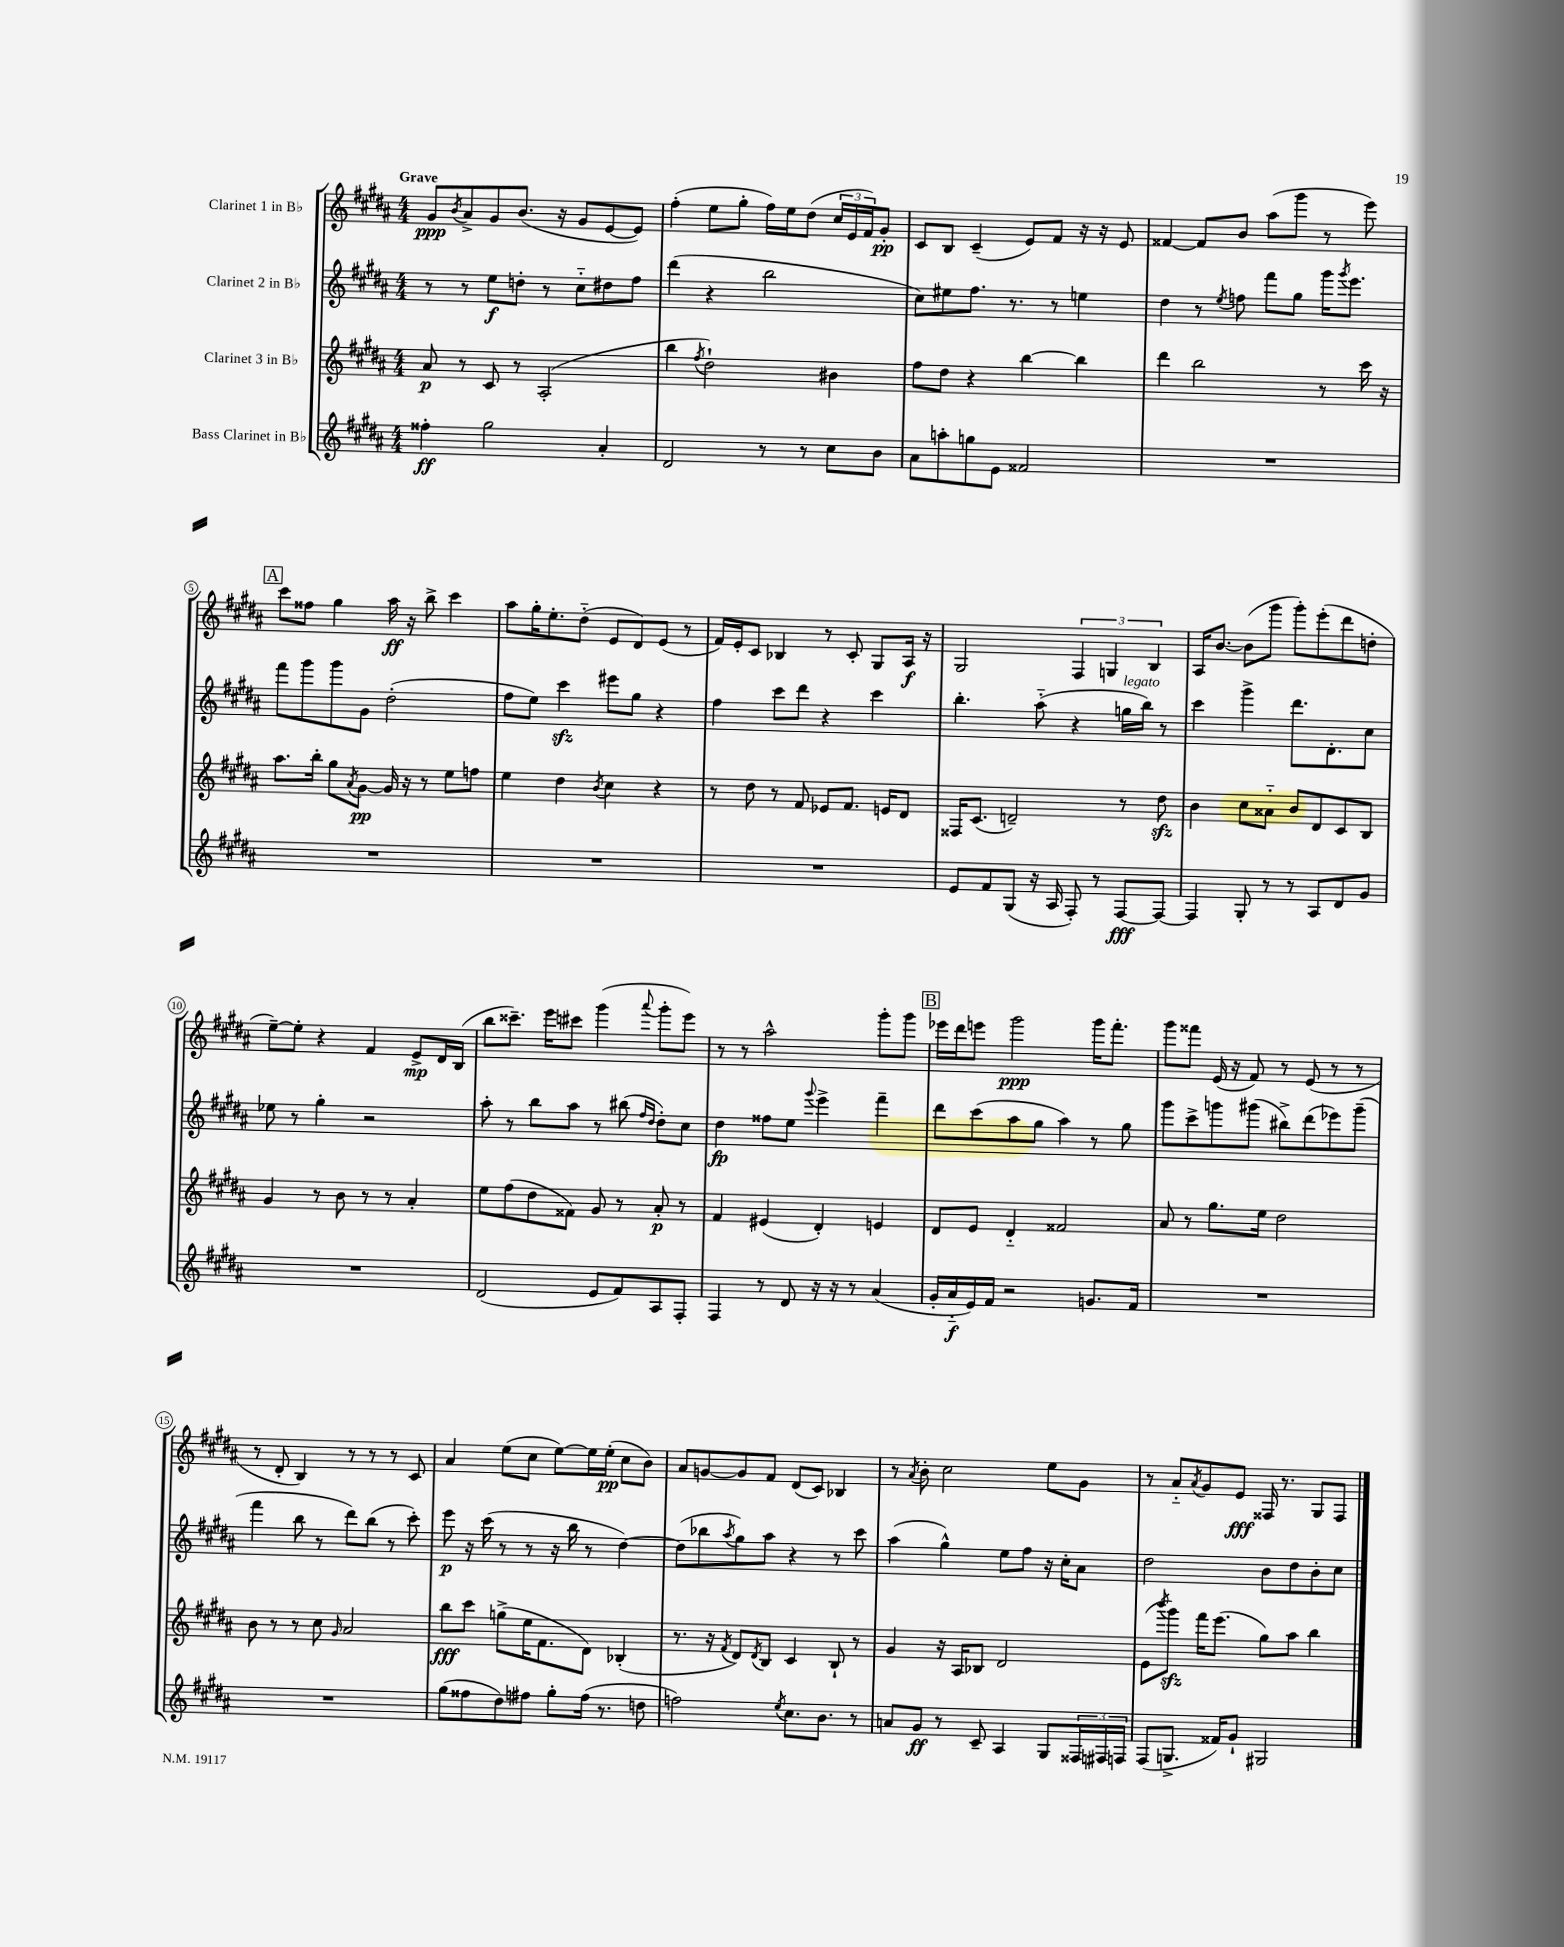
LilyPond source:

<<
\new StaffGroup <<
\new Staff = "s0" \with { instrumentName = "Clarinet 1 in Bb" } {
    \clef treble \key b \major \numericTimeSignature \time 4/4 \tempo "Grave"
    gis'8\ppp \acciaccatura { b'8 } ais'8-> gis'8 b'8.( r16 gis'8 e'8~ e'8) |
    fis''4-.( e''8 gis''8-. fis''16) e''16 dis''8( \tuplet 3/2 { cis''16 e'16 fis'16) } gis'8-.\pp |
    cis'8 b8 cis'4--( e'8) fis'8 r16 r16 e'8 |
    fisis'4~ fisis'8 b'8 ais''8( gis'''8 r8 e'''8) |
    \mark \markup { \box "A" } cis'''8 fisis''8 gis''4 ais''16\ff r16 b''8-> cis'''4 |
    ais''8 gis''16-. e''8.-. dis''8-_( e'8 dis'8) e'8( r8 |
    fis'16) e'16-. cis'8 bes4 r8 cis'8-. gis8 ais16\f r16 |
    gis2 \tuplet 3/2 { fis4 g4 b4 } |
    ais16 b'8.~ b'8( gis'''8 gis'''8-.) e'''8-.( dis'''8 d''8-. |
    e''8~--) e''8-. r4 fis'4 e'8->\mp dis'16 b16( |
    b''8 cisis'''8.--) e'''16 cis'''8 gis'''4( \appoggiatura { ais'''8 } gis'''8-. e'''8) |
    r8 r8 ais''2-^ gis'''8-. gis'''8 |
    \mark \markup { \box "B" } ees'''16 dis'''16 e'''8 gis'''2\ppp gis'''16 fis'''8.-. |
    gis'''8 fisis'''8 e'16( r16 fis'8) r8 e'8( r8 r8 |
    r8 dis'8-. b4) r8 r8 r8 cis'8 |
    ais'4 e''8( cis''8 e''8~) e''16 e''16-.\pp( cis''8 b'8) |
    ais'8 g'8~ g'8 fis'8 dis'8( cis'8) bes4 |
    r8 \acciaccatura { ais'8 } b'8-. cis''2 e''8 gis'8 |
    r8 ais'8-_ \acciaccatura { ais'8 } gis'8 e'8\fff fisis16 r8. gis8 fisis8 \bar "|." |
}
\new Staff = "s1" \with { instrumentName = "Clarinet 2 in Bb" } {
    \clef treble \key b \major \numericTimeSignature \time 4/4
    r8 r8 e''8\f d''8-. r8 cis''8-_ dis''8 fis''8 |
    dis'''4( r4 b''2 |
    cis''8) eis''8 fis''8. r8. r8 e''4 |
    dis''4 r8 \acciaccatura { e''8 } f''8 fis'''8 gis''8 gis'''16 \acciaccatura { gis'''8 } e'''8. |
    \mark \markup { \box "A" } fis'''8 gis'''8 gis'''8 gis'8 dis''2-.( |
    fis''8 e''8) cis'''4\sfz eis'''8 gis''8 r4 |
    fis''4 cis'''8 dis'''8 r4 cis'''4 |
    b''4.-. ais''8-_( r4 g''16^\markup { \italic "legato" } b''16) r8 |
    cis'''4 gis'''4-> dis'''8. dis'8.-. cis''8 |
    ees''8 r8 gis''4-. r2 |
    ais''8-. r8 b''8 ais''8 r8 bis''8( \grace { fis''16 dis''16 } dis''8-.) cis''8 |
    dis''4\fp fisis''8 e''8 \appoggiatura { gis'''8 } e'''4-> fis'''4-- |
    \mark \markup { \box "B" } dis'''8 cis'''8( ais''8 gis''8 ais''4) r8 gis''8 |
    gis'''8 cis'''8-> g'''8 gis'''8( bis''8->) dis'''8( ees'''8) gis'''8--( |
    fis'''4 b''8 r8 dis'''8) b''8( r8 cis'''8-.) |
    e'''8\p r16 cis'''16( r8 r8 r16 b''16 r8 dis''4~) |
    dis''8( bes''8 \acciaccatura { ais''8 } gis''8) ais''8 r4 r8 cis'''8 |
    ais''4( gis''4-^) e''8 fis''8 r16 cis''16-. ais'8 |
    dis''2 b'8 dis''8 b'8-. cis''8 \bar "|." |
}
\new Staff = "s2" \with { instrumentName = "Clarinet 3 in Bb" } {
    \clef treble \key b \major \numericTimeSignature \time 4/4
    ais'8\p r8 cis'8 r8 ais2-.( |
    b''4 \acciaccatura { fis''8 } dis''2-!) bis'4 |
    fis''8 dis''8 r4 b''4~ b''4 |
    dis'''4 b''2 r8 cis'''16 r16 |
    \mark \markup { \box "A" } ais''8. b''16-. gis''8 \acciaccatura { ais'8 } gis'8~\pp gis'16 r16 r8 e''8 f''8 |
    e''4 dis''4 \acciaccatura { b'8 } cis''4 r4 |
    r8 dis''8 r8 fis'8 ees'8 fis'8. e'16 dis'8 |
    fisis16 cis'8.( d'2--) r8 dis''8\sfz |
    b'4 cis''8 aisis'8-_ b'8 dis'8 cis'8 b8 |
    gis'4 r8 b'8 r8 r8 ais'4-. |
    e''8 fis''8( dis''8 fisis'8) gis'8 r8 ais'8-.\p r8 |
    fis'4 eis'4( dis'4-.) e'4 |
    \mark \markup { \box "B" } dis'8 e'8 dis'4-_ fisis'2 |
    ais'8 r8 gis''8. e''16 dis''2 |
    b'8 r8 r8 cis''8 \grace { gis'16 } ais'2 |
    b''8\fff cis'''8 g''8->( e''16 fis'8. dis'8) bes4-.( |
    r8. r16 \acciaccatura { fis'8 } dis'8) \acciaccatura { dis'8 } b8 cis'4 b8-! r8 |
    gis'4 r16 ais16 bes8 dis'2 |
    e'8( \acciaccatura { b'''8 } gis'''8\sfz) fis'''16 e'''8.( gis''8) ais''8 b''4 \bar "|." |
}
\new Staff = "s3" \with { instrumentName = "Bass Clarinet in Bb" } {
    \clef treble \key b \major \numericTimeSignature \time 4/4
    fisis''4-.\ff gis''2 ais'4-. |
    dis'2 r8 r8 cis''8 b'8 |
    ais'8 a''8-. g''8 e'8 fisis'2 |
    R1 |
    \mark \markup { \box "A" } R1 |
    R1 |
    R1 |
    e'8 fis'8 gis8( r16 ais16 fis8-.) r8 fis8~\fff fis8~ |
    fis4 gis8-. r8 r8 ais8 dis'8 gis'8 |
    R1 |
    dis'2( e'8 fis'8) ais8 fis8-. |
    fis4 r8 dis'8 r16 r16 r8 ais'4( |
    \mark \markup { \box "B" } gis'16-. ais'16-_\f e'16) fis'16 r2 g'8. fis'16 |
    R1 |
    R1 |
    gis''8( fisis''8 dis''8) fis''8 gis''8-. fis''16( r8. d''8 |
    f''2) \acciaccatura { e''8 } cis''8. b'8. r8 |
    a'8 gis'8\ff r8 cis'8-- ais4 gis8 \tuplet 3/2 { fisis16 fis16 f16 } |
    fis8( g8.-> fisis'16) gis'8-! gis2 \bar "|." |
}
>>
>>
\layout { \context { \Score \override BarNumber.stencil = #(make-stencil-circler 0.1 0.3 ly:text-interface::print) } }
